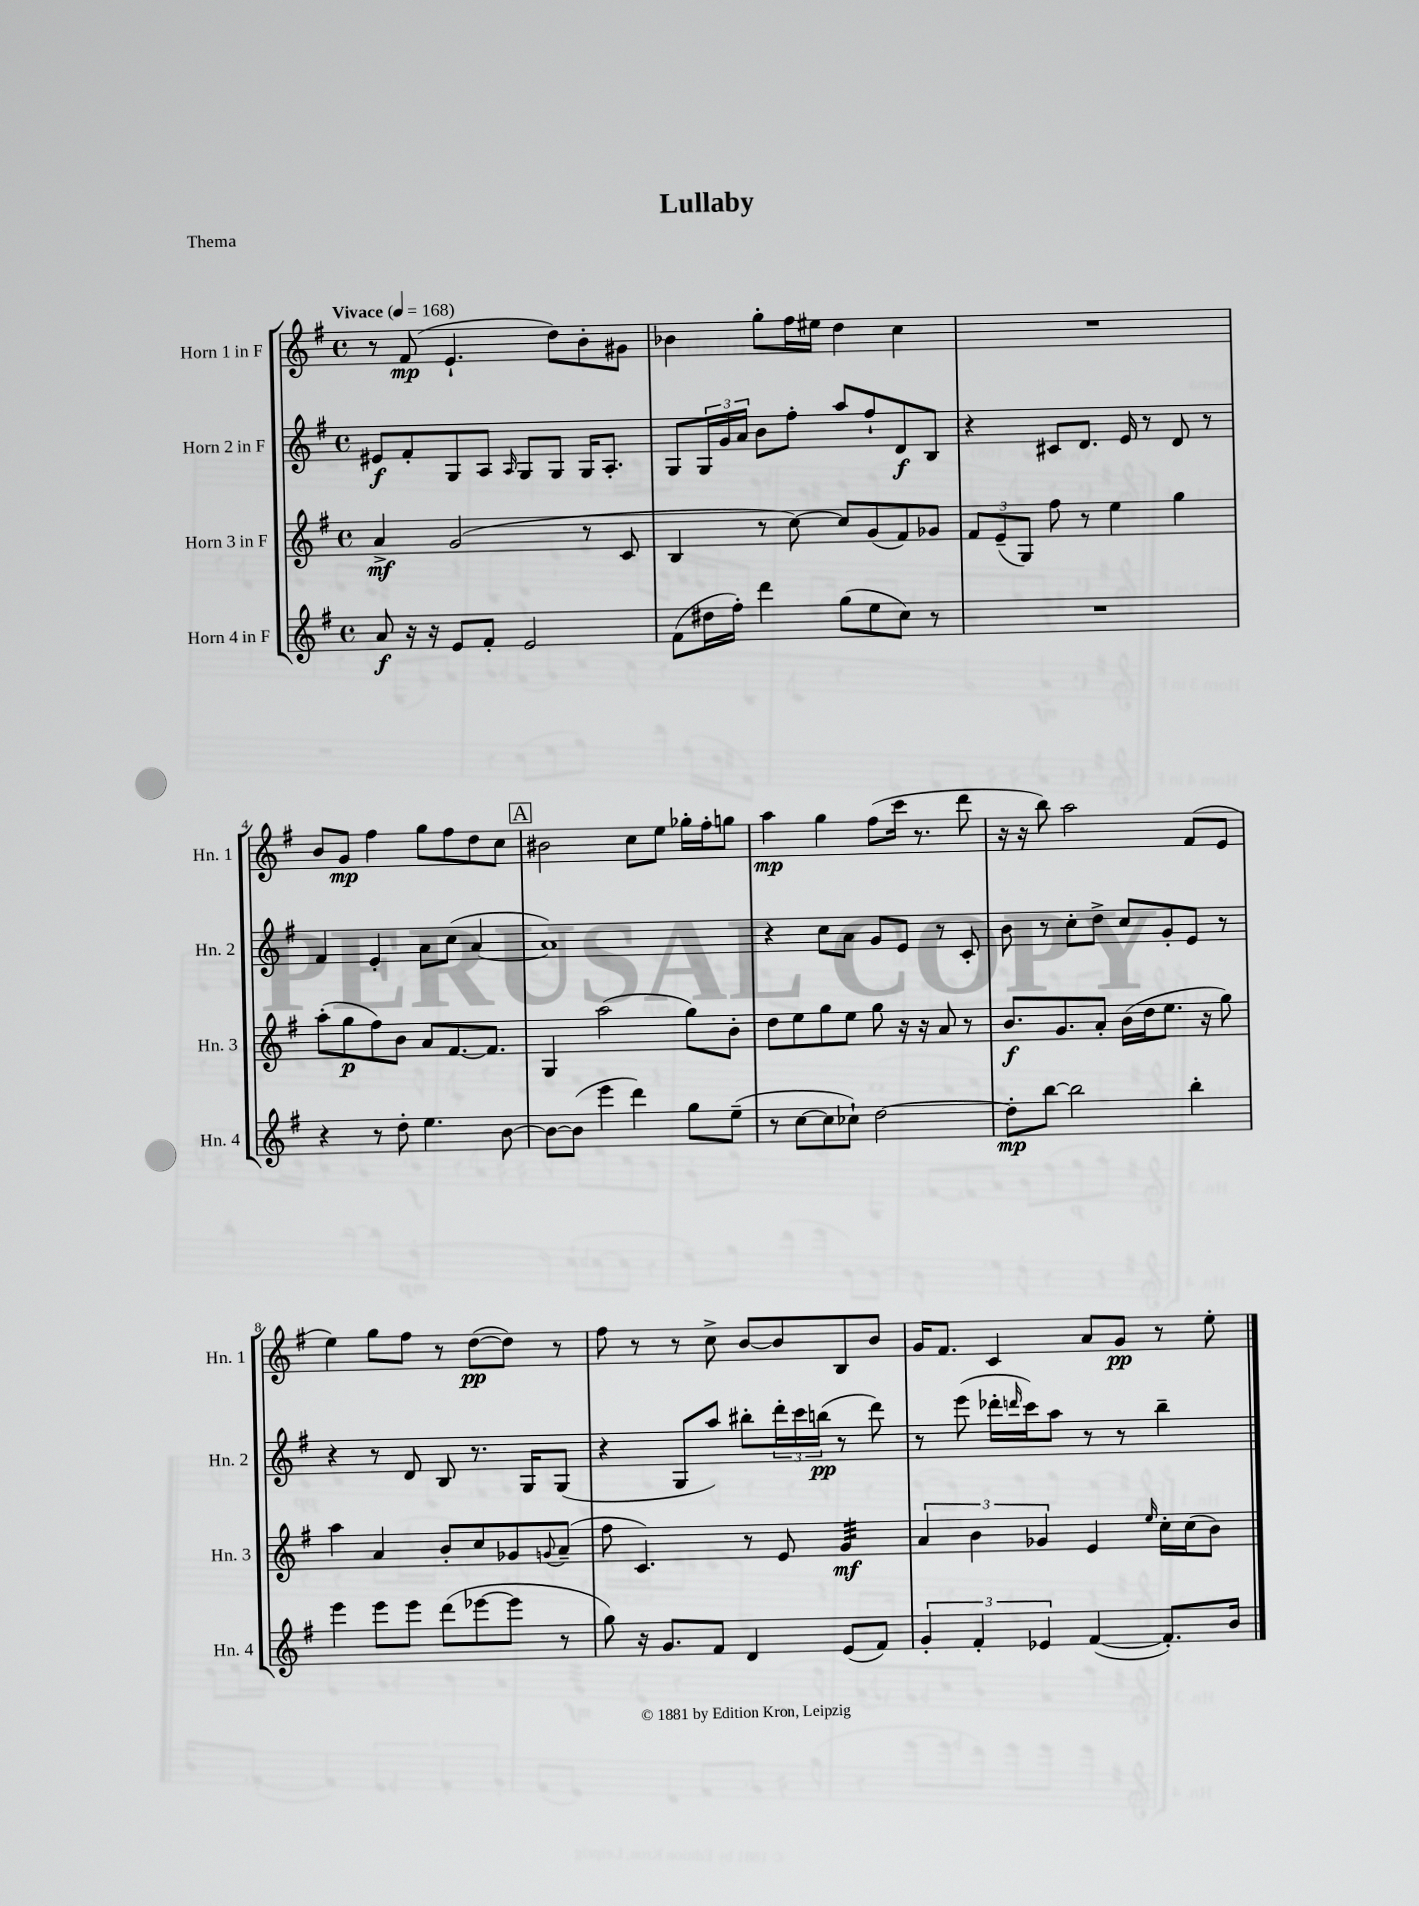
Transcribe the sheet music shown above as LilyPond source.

\header { title = "Lullaby" piece = "Thema" }
<<
\new StaffGroup <<
\new Staff = "s0" \with { instrumentName = "Horn 1 in F" shortInstrumentName = "Hn. 1" } {
    \clef treble \key g \major \defaultTimeSignature \time 4/4 \tempo "Vivace" 4 = 168
    r8 fis'8\mp( e'4.-! d''8) b'8-. gis'8 |
    bes'4 g''8-. fis''16 eis''16 d''4 c''4 |
    R1 |
    b'8 g'8\mp fis''4 g''8 fis''8 d''8 c''8 |
    \mark \markup { \box "A" } bis'2 c''8 e''8 ges''16-. fis''16-. g''8 |
    a''4\mp g''4 fis''8( c'''16 r8. d'''8 |
    r16 r16 b''8) a''2 fis'8( e'8 |
    e''4) g''8 fis''8 r8 d''8~\pp( d''8) r8 |
    fis''8 r8 r8 c''8-> b'8~ b'8 b8 b'8 |
    g'16 fis'8. c'4 a'8 g'8\pp r8 e''8-. \bar "|." |
}
\new Staff = "s1" \with { instrumentName = "Horn 2 in F" shortInstrumentName = "Hn. 2" } {
    \clef treble \key g \major \defaultTimeSignature \time 4/4
    eis'8\f fis'8-. g8 a8 \grace { a16 } g8 g8 g16 a8.-. |
    g8 \tuplet 3/2 { g16 g'16 a'16 } b'8 fis''8-. a''8 fis''8-! d'8\f b8 |
    r4 cis'8 d'8. e'16 r8 d'8 r8 |
    fis'4 e'4-. a'8 c''8( a'4~ |
    \mark \markup { \box "A" } a'1) |
    r4 c''8 a'8 g'8 e'8 r8 c'8-. |
    b'8 r8 c''8-. d''8-> c''8 g'8-. e'8 r8 |
    r4 r8 d'8 b8 r8. g16 g8( |
    r4 g8 a''8) bis''8-. \tuplet 3/2 { d'''16-. c'''16 b''16\pp( } r8 d'''8) |
    r8 e'''8( des'''16-. \grace { d'''16 } c'''16) a''8 r8 r8 b''4-- \bar "|." |
}
\new Staff = "s2" \with { instrumentName = "Horn 3 in F" shortInstrumentName = "Hn. 3" } {
    \clef treble \key g \major \defaultTimeSignature \time 4/4
    a'4->\mf g'2( r8 c'8 |
    b4 r8 c''8~) c''8 g'8( fis'8) ges'8 |
    \tuplet 3/2 { fis'8 e'8--( g8) } fis''8 r8 e''4 g''4 |
    a''8-.( g''8\p fis''8) b'8 a'8 fis'8.~ fis'8. |
    \mark \markup { \box "A" } g4 a''2( g''8) b'8-. |
    d''8 e''8 g''8 e''8 g''8 r16 r16 a'8 r8 |
    b'8.\f g'8. a'8-. b'16( d''16 e''8. r16 g''8) |
    a''4 a'4 b'8-. c''8 ges'8 \appoggiatura { g'8 } a'8--( |
    fis''8 c'4.) r8 e'8 g'4:32\mf |
    \tuplet 3/2 { a'4 b'4 ges'4 } e'4 \grace { e''16 } c''16-. c''16( b'8) \bar "|." |
}
\new Staff = "s3" \with { instrumentName = "Horn 4 in F" shortInstrumentName = "Hn. 4" } {
    \clef treble \key g \major \defaultTimeSignature \time 4/4
    a'8\f r16 r16 e'8 fis'8-. e'2 |
    fis'8( dis''16 fis''16-.) d'''4 g''8( e''8 c''8) r8 |
    R1 |
    r4 r8 d''8-. e''4. b'8~ |
    \mark \markup { \box "A" } b'8~ b'8( e'''4 d'''4) g''8 e''8--( |
    r8 c''8~ c''8 ces''8-!) d''2~ |
    d''8-.\mp b''8~ b''2 b''4-. |
    e'''4 e'''8 e'''8 d'''8( ees'''8~ ees'''8 r8 |
    g''8) r16 g'8. fis'8 d'4 e'8( fis'8) |
    \tuplet 3/2 { g'4-. fis'4-. ees'4 } fis'4~( fis'8.-.) b'16 \bar "|." |
}
>>
>>
